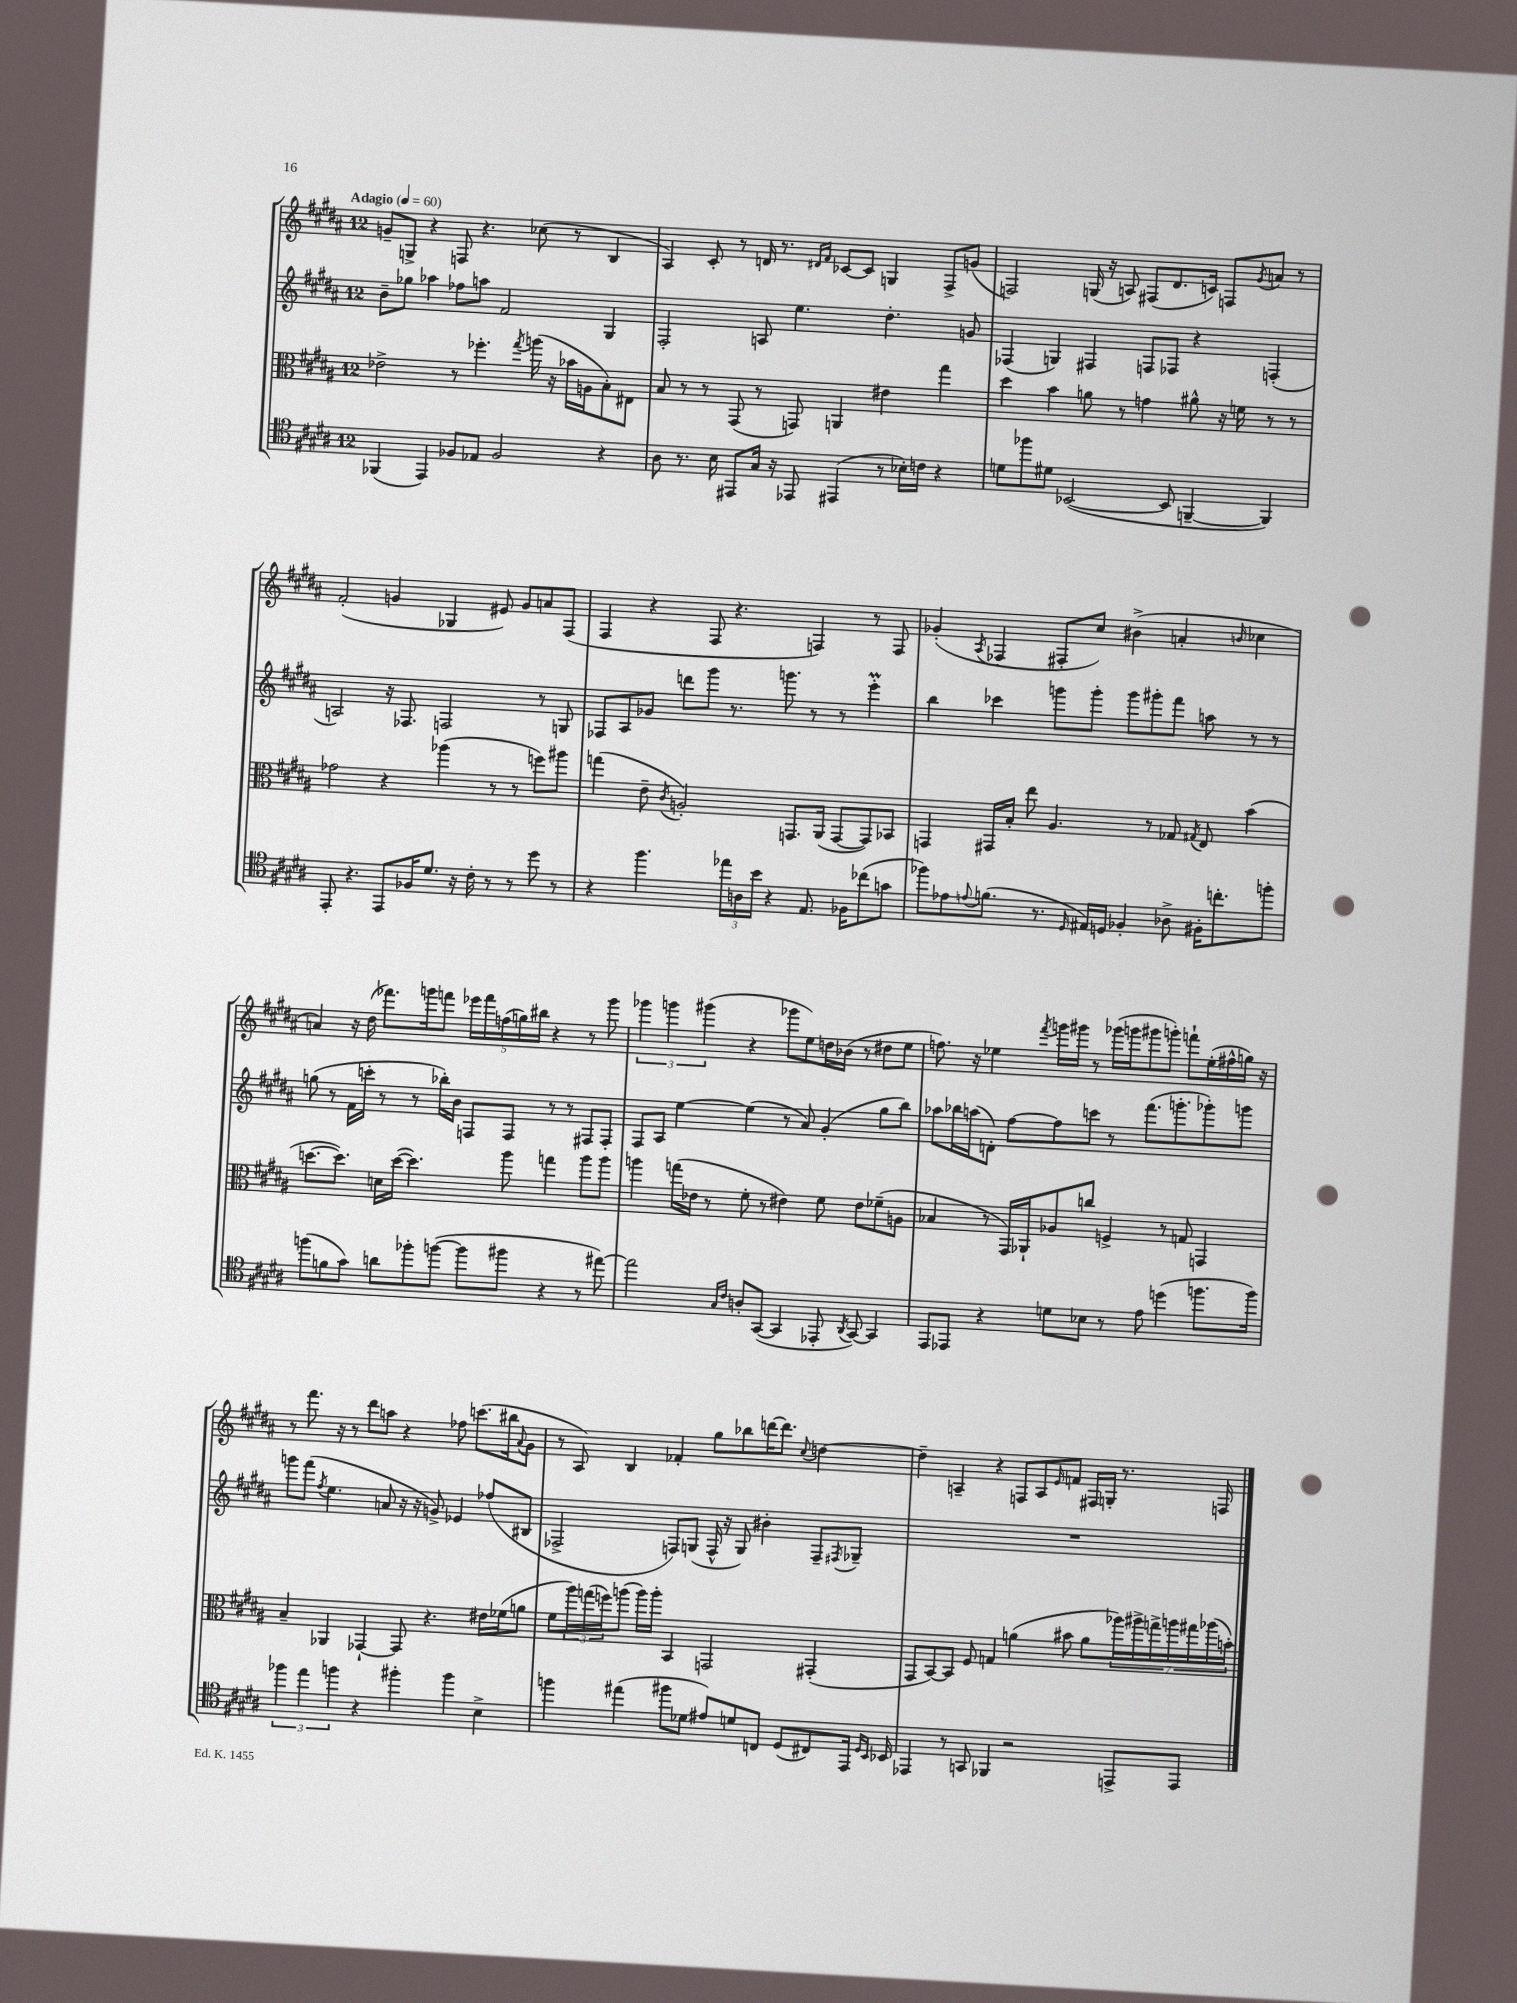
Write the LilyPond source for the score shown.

<<
\new StaffGroup <<
\new Staff = "s0" {
    \clef treble \key b \major \once \override Staff.TimeSignature.style = #'single-digit \time 12/8 \tempo "Adagio" 4 = 60
    g'8-- g8-> r4 f8 r4. ces''8( r8 b4 |
    ais4) cis'8-. r8 d'16 r8. \grace { dis'16 fis'16 } ces'8~ ces'8 g4 fis8-> g'8( |
    f2) g16( r16 a8) fis8( dis'8. c'16) f8 \acciaccatura { gis'8 } a'8 r8 |
    fis'2-.( g'4 ges4 eis'8) g'8 a'8 fis8( |
    fis4 r4 fis8 r4. f4) r8 f8 |
    ges'4-.( \acciaccatura { ais8 } fes4 fis8-. cis''8) bis'4->( a'4-. \grace { b'16 } ces''4 |
    a'4) r16 dis''16( fes'''8.) g'''16 f'''8 \tuplet 5/4 { ees'''16 f'''16 f''16( g''16) bis''16 } r4 r8 g'''8 |
    \tuplet 3/2 { ges'''4 g'''4 gis'''4( } r4 ges'''8 e''8) d''16 bes'16( r8 dis''8 e''8 |
    f''8.) r16 ees''4 \acciaccatura { fis'''8 } g'''16 gis'''16 r8 ges'''16( g'''16 gis'''8 g'''8-.) f'''8-! ees''16-.( fis''16-^ g''16) r16 |
    r8 fis'''8. r16 r8 dis'''8 a''8 r4 fes''8 c'''8.( bis''16 \appoggiatura { ais'8 } gis'8 |
    r8 ais8) b4 fes'4-. gis''8 bes''8 d'''16~ d'''8. \appoggiatura { cis''8 } d''4~ |
    d''4-- a4-- r4 f8 a8 \grace { e'16 } f'8 fis16 g16-. r8. f16 \bar "|." |
}
\new Staff = "s1" {
    \clef treble \key b \major \once \override Staff.TimeSignature.style = #'single-digit \time 12/8
    b'8-- ges''8 aes''4 fes''8 a''8 fis'2 gis4 |
    fis2-. a8 e''4. dis''4.-. g'8 |
    fes4( g4) fis4 f8 fes8 r4 f4-.( |
    a2) r16 fes8. f2 r8 g8 |
    fes8 ais8 ges'8 d'''8 gis'''8 r8. g'''8. r8 r8 e'''4-.\prall |
    b''4 ces'''4 g'''8 g'''8-. g'''8 gis'''8-. fis'''8 a''8 r8 r8 |
    g''8( r8 fis'16 c'''16-. r8 r8 bes''16-.) b'16 f8 f8 r8 r8 fis8 fis8-. |
    fis8 ais8 e''4~ e''4( r8 ais'8) gis'4-.( gis''8 b''8) |
    aes''8 bes''16 a''16( d'8-.) fis''8~ fis''8 c'''8 r8 fis'''8.( g'''8.-. ges'''8-.) g'''8 |
    g'''8 fis'''8( \acciaccatura { fis''8 } e''4. a'8 r16 r16 g'8->) ees'4 fes''8( bis8 |
    fes2-> f8) g8( f16-^ r16 g8) bis'4-. f8-- \acciaccatura { fis8 } ges8-- |
    R1. \bar "|." |
}
\new Staff = "s2" {
    \clef alto \key b \major \once \override Staff.TimeSignature.style = #'single-digit \time 12/8
    ees'2-> r8 fes''4.-. \acciaccatura { gis''8 } a''16( r16 bes'16 a16 b8-.) eis8 |
    b8 r8 r8 gis,8( r8 g,8) a,4 eis'4 gis''4 |
    dis''4 b'4 a'8 r8 g'4 ais'8-^ r16 f'16 r8 r8 |
    ges'2 r4 aes''4( r8 r8 f''8) ais''8 |
    g''4( e'8-- \acciaccatura { cis'8 } a2-.) g,8. ais,16( g,8~ g,8) bes,8 |
    g,4 gis,16 b16-. e''8 ais4. r8 ges8 \acciaccatura { gis8 } e8 b'4( |
    d''8.~ d''8.) d'16 d''16~( d''4.) ais''8 g''4 ais''8 ais''8 |
    a''4 g''16( ees'16 r8 fis'8-. r8 eis'4) fis'8 eis'8 fes'8--( a8 |
    bes4 r8 gis,16) aes,16-! aes8 c''8 f4-> r8 g8 g,4 |
    b4-- aes,4 ges,4~-! ges,8 r4. eis'16 fes'16( a'8 |
    fis'8 \tuplet 3/2 { ais''16) g''16( f''16) } a''8( a''16) a''16-. b,4 g,2 gis,4-.( |
    gis,8 b,8~) b,8 fis8 g4 a'4( bis'8 a'8 \tuplet 7/4 { aes''16) ais''16-> g''16-> a''16 gis''16 aes''16( b'16-.) } \bar "|." |
}
\new Staff = "s3" {
    \clef tenor \key b \major \once \override Staff.TimeSignature.style = #'single-digit \time 12/8
    fes,4( e,4) fes8 ees8 fes2 r4 |
    ais8 r8. b16 eis,8 gis16 r16 ees,8 eis,4( r8 bes16-.) c'16 r4 |
    d'8 fes''8 dis'8 bes,2~( bes,8 f,4~-- f,4) |
    e,8-. r4. e,8 fes16 dis'8. r16 cis'16-. r8 r8 dis''8 r8 |
    r4 fis''4. \tuplet 3/2 { ees''16 a16 b'16 } r4 e8. fes16 ces''8( g'8 |
    fes''8) ees'8 \appoggiatura { e'8 } f'8.( r8. \grace { dis16 } eis16) d16 fes4-. aes8-> fis16-. c''8.-. f''8-. |
    f''8( f'8 gis'8) a'8 fes''8-. f''8~( f''8 fis''8 r4 r8 eis''8~) |
    eis''2 \grace { gis16 cis'16 } a8-. gis,8~( gis,4 ees,8-. \acciaccatura { ais,8 } gis,8~) gis,4 |
    e,8 ees,8 r4 d'8 bes8 r8 e'8 d''4( f''8. f''16) |
    \tuplet 3/2 { fes''4 e''4 f''4 } r4 fis''4-. fis''4 b4-> |
    f''4 eis''4( fis''8 des'8 eis'8) d'8 c8 dis8( cis8) e,16 \grace { dis16 b,16 } bes,16 |
    ees,4 r8 g,8 fes,4 r2 e,8-> e,8 \bar "|." |
}
>>
>>
\layout { \context { \Score \remove "Bar_number_engraver" } }
